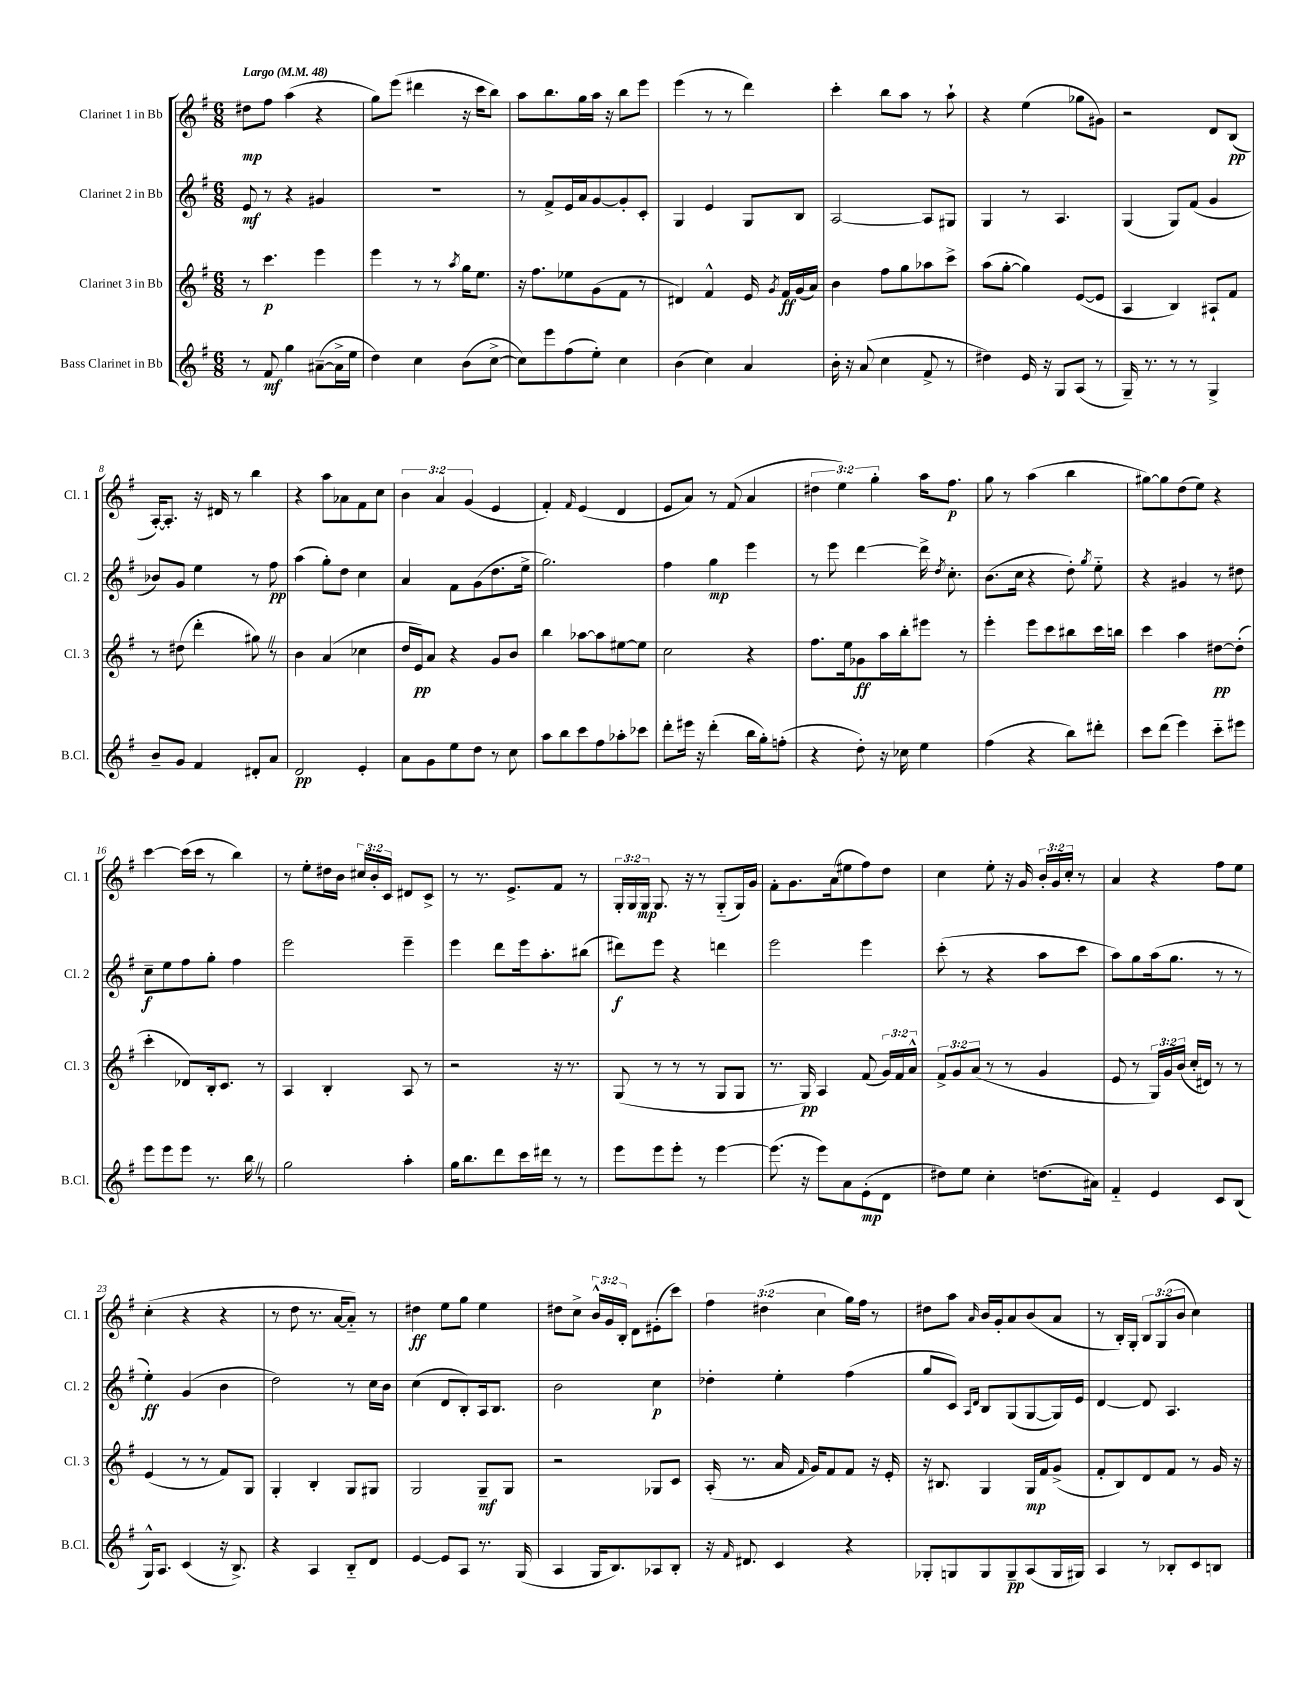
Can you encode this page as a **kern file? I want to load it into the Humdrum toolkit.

**kern	**kern	**kern	**kern
*staff4	*staff3	*staff2	*staff1
*clefG2	*clefG2	*clefG2	*clefG2
*k[f#]	*k[f#]	*k[f#]	*k[f#]
*M6/8	*M6/8	*M6/8	*M6/8
*MM48	*MM48	*MM48	*MM48
8r	8r	8e/	8dd#\L
8f#/	4.ccc\	8r	8ff#\J
4gg\	.	4r	(4aa\
([8a#~\L	4eee\	4g#/	4r
16a#^\]L	.	.	.
16ee\JJ	.	.	.
=	=	=	=
4dd\)	4eee\	2.r	8gg\L)
.	.	.	(8eee\J
4cc\	8r	.	4ddd#\
.	8r	.	.
.	8qaa/	.	.
(8b\L	16gg\LK	.	16r
.	8.ee\J	.	16ccc\LK
[8cc^\J	.	.	8bb\J)
=	=	=	=
8cc\]L)	16r	8r	8aa\L
.	8.ff#\L	.	.
8eee\	.	8f#^/L	8.bb\
(8ff#\	8ee-\	16e/L	.
.	.	16a/J	16gg\L
8ee'\J)	(8g\	[8g/	16aa\JJ
.	.	.	16r
4cc\	8f#\J	8g'/]	8bb\L
.	8r	8c'/J	8eee\J
=	=	=	=
(4b\	4d#/)	4G/	(4eee\
4cc\)	4f#^^/	4e/	8r
.	.	.	8r
4a/	16e/	8G/L	4ddd\)
.	8qg/	.	.
.	16f#/LL	.	.
.	(16g/	8B/J	.
.	16a/JJ)	.	.
=	=	=	=
16b'\	4b\	[2A/	4ccc'\
16r	.	.	.
(8a/	.	.	.
4cc\	8ff#\L	.	8bb\L
.	8gg\	.	8aa\J
8f#^/	8aa-\	8A/]L	8r
8r	8ccc^\J	8G#/J	8aa`\
=	=	=	=
4dd#\)	(8aa\L	4G/	4r
.	[8gg'\J	.	.
16e/	4gg\])	8r	(4ee\
16r	.	.	.
8G/L	.	4.A/	.
(8A/J	([8e/L	.	8gg-\L
8r	8e/]J	.	8g#\J)
=	=	=	=
16G~/)	4A/	(4G/	2r
8.r	.	.	.
8r	4B/)	8G/L)	.
8r	.	(8f#/J	.
4G^/	8A#`/L	4g/	8d/L
.	8f#/J	.	(8B/J
=	=	=	=
8b~/L	8r	8b-/L)	[16A'/LK)
.	.	.	8.A'/]J
8g/J	(8dd#\	8g/J	.
4f#/	4ddd'\	4ee\	16r
.	.	.	16d#/
.	.	.	8r
8d#'/L	8gg#\)	8r	4bb\
8a/J	8r	8ff#\	.
=	=	=	=
2d/	4b\	(4aa\	4r
.	(4a/	8gg'\L)	8aa\L
.	.	8dd\J	8a-\
4e'/	4cc-\	4cc\	8f#\
.	.	.	8cc\J
=	=	=	=
8a\L	16dd/LL	4a/	6b\
.	16e/J)	.	.
8g\	8a/J	.	.
.	.	.	6a/
8ee\	4r	8f#\L	.
.	.	.	(6g/
8dd\J	.	(8g\	.
8r	8g/L	8.dd\	4e/
8cc\	8b/J	.	.
.	.	16ee^\Jk	.
=	=	=	=
8aa\L	4bb\	2.gg\)	4f#'/)
8bb\	.	.	.
.	.	.	16qqf#/
8ccc\	[8aa-\L	.	(4e/
8ff#\	8aa-\]	.	.
8aa-'\	[8ee#\	.	4d/
8ccc-\J	8ee#\]J	.	.
=	=	=	=
8ddd'\L	2cc\	4ff#\	8e/L
16eee#\Jk	.	.	8a/J)
16r	.	.	.
(4ddd'\	.	4gg\	8r
.	.	.	(8f#/
16bb\LL	4r	4eee\	4a/
16gg'\J)	.	.	.
(8ff'\J	.	.	.
=	=	=	=
4r	8.ff#\L	8r	6dd#\
.	.	8eee\	.
.	.	.	6ee\)
.	16ee\k	.	.
8dd'\)	8g-\	[4ddd\	.
.	.	.	6gg'\
16r	16aa\L	.	.
16cc-\	16bb'\J	.	.
4ee\	8eee#\J	16ddd^\]	16aa\LK
.	.	8qdd/	.
.	.	8.cc'\	8.ff#\J
.	8r	.	.
=	=	=	=
(4ff#\	4eee'\	(8.b\L	8gg\
.	.	.	8r
.	.	16cc\Jk	.
4r	8eee\L	4r	(4aa\
.	8ccc\	.	.
8bb\L)	8bb#\	8dd'\)	4bb\
.	.	8qgg/	.
8ddd#'\J	16ccc\L	8ee'~\	.
.	16bb\JJ	.	.
=	=	=	=
8ccc\L	4ccc\	4r	[8gg#\L)
(8ddd\J	.	.	8gg#\]
4eee\)	4aa\	4g#/	(8dd\
.	.	.	8ee\J)
8ccc'~\L	[8dd#\L	8r	4r
8eee#\J	(8dd#'\]J	8dd#\	.
=	=	=	=
8eee\L	4ccc'\	8cc~\L	[4ccc\
8eee\	.	8ee\	.
8eee\J	8d-/L)	8ff#\	(16ccc\]LL
.	.	.	16ccc\JJ
8.r	16B'/k	8gg'\J	8r
.	8.c/J	.	.
.	.	4ff#\	4bb\)
16bb\	.	.	.
8r	8r	.	.
=	=	=	=
2gg\	4A/	2eee\	8r
.	.	.	8ee'\L
.	4B'/	.	16dd#\L
.	.	.	16b\JJ
.	.	.	24cc#/LL
.	.	.	24b'/
.	.	.	24c/JJ
4aa'\	8A/	4eee~\	8d#/L
.	8r	.	8c^/J
=	=	=	=
16gg\LK	2r	4eee\	8r
8.bb\	.	.	.
.	.	.	8.r
8ddd\	.	8ddd\L	.
.	.	.	8.e^/L
16ccc\L	.	16eee\k	.
16ddd#\JJ	.	8.aa'\	.
8r	16r	.	8f#/J
.	8.r	.	.
8r	.	(8bb#\J	8r
=	=	=	=
8eee\L	(8G/	8ddd#\L)	24G'/LL
.	.	.	24G/
.	.	.	24G/JJ
8eee\	8r	8eee\J	8.G/
8eee'\J	8r	4r	.
.	.	.	16r
8r	8r	.	8r
[4eee\	8G/L	4ddd\	(8G'~/L
.	8G/J	.	16G/L)
.	.	.	16g/JJ
=	=	=	=
(8.eee\]	8.r	2eee\	8f#'\L
.	.	.	8.g\
16r	16G/)	.	.
8eee\L)	4A/	.	.
.	.	.	(16a\k
8a\	.	.	8ee#\
(8e'\	(8f#/	4eee\	8ff#\)
8d\J	24g/LL)	.	8dd\J
.	24f#/	.	.
.	24a^^/JJ	.	.
=	=	=	=
8dd#\L)	12f#^/L	(8ccc'\	4cc\
.	12g/	.	.
8ee\J	.	8r	.
.	(12a/J	.	.
4cc'\	8r	4r	8ee'\
.	8r	.	16r
.	.	.	16g/
(8.dd\L	4g/	8aa\L	24b'/LL
.	.	.	24g/
.	.	.	24cc'/JJ
.	.	8ccc\J	8r
16a#\Jk)	.	.	.
=	=	=	=
4f#'~/	8e/	8aa\L)	4a/
.	8r	8gg\	.
4e/	24G/LL)	(16aa\k	4r
.	24g/	.	.
.	.	8.gg\J	.
.	(24b/JJ	.	.
.	16cc'/LL	.	.
.	16d#/JJ)	.	.
8c/L	8r	8r	8ff#\L
(8B/J	8r	8r	8ee\J
=	=	=	=
16G^^/LK)	(4e/	4ee'\)	(4cc'\
8.A/J	.	.	.
(4c/	8r	(4g/	4r
.	8r	.	.
16r	8f#/L)	4b\	4r
8.B^/)	.	.	.
.	8G/J	.	.
=	=	=	=
4r	4G'/	2dd\)	8r
.	.	.	8dd\
4A/	4B'/	.	8.r
.	.	.	[16a/LK
8B'~/L	8G/L	8r	8a'~/]J)
8d/J	8G#/J	16cc\LL	8r
.	.	16b\JJ	.
=	=	=	=
[4e/	2G/	(4cc\	4dd#\
8e/]L	.	8d/L	8ee\L
8A/J	.	8B'/)	8gg\J
8.r	8G~/L	16A/k	4ee\
.	.	8.B/J	.
.	8G/J	.	.
(16G/	.	.	.
=	=	=	=
4A/	2r	2b\	8dd#\L
.	.	.	8cc^\J
16G/LK	.	.	24b^^/LL
.	.	.	24g/
8.B/)	.	.	.
.	.	.	24B'/JJ
.	.	.	8d\L
8A-/	8G-/L	4cc\	(8e#'\
8B'/J	8c/J	.	8ccc\J)
=	=	=	=
16r	(16A'/	4dd-'\	6ff#\
16qqf#/	.	.	.
8.d#/	8.r	.	.
.	.	.	(6dd#\
4c/	16a/	4ee'\	.
.	16qqf#/	.	.
.	16g/LK)	.	.
.	.	.	6cc\
.	8f#/	.	.
4r	8f#/J	(4ff#\	16gg\LL)
.	.	.	16ff#\JJ
.	16r	.	8r
.	16e'/	.	.
=	=	=	=
8G-'/L	16r	8gg/L	8dd#\L
.	8.B#/	.	.
8G/	.	8c/J)	8aa\J
.	.	16qqA/LL	.
.	.	16qqd/JJ	16qqa/
8G/	4G/	8B/L	16b/LL
.	.	.	16g'/J
8G~/	.	(8G/	8a/
(8A/	16G/LL	[8G/	(8b/
.	16f#/J	.	.
16G/L	(8g^/J	16G/]L)	8a/J
16G#/JJ)	.	16e/JJ	.
=	=	=	=
4A/	8f#'/L	[4d/	8r
.	8B/)	.	16B'/LL)
.	.	.	16G'/JJ
8r	8d/	8d/]	12B/L
.	.	.	(12G/
8B-'/L	8f#/J	4.A/	.
.	.	.	12b/J
8c/	8r	.	4cc\)
8B/J	16g/	.	.
.	16r	.	.
==	==	==	==
*-	*-	*-	*-
